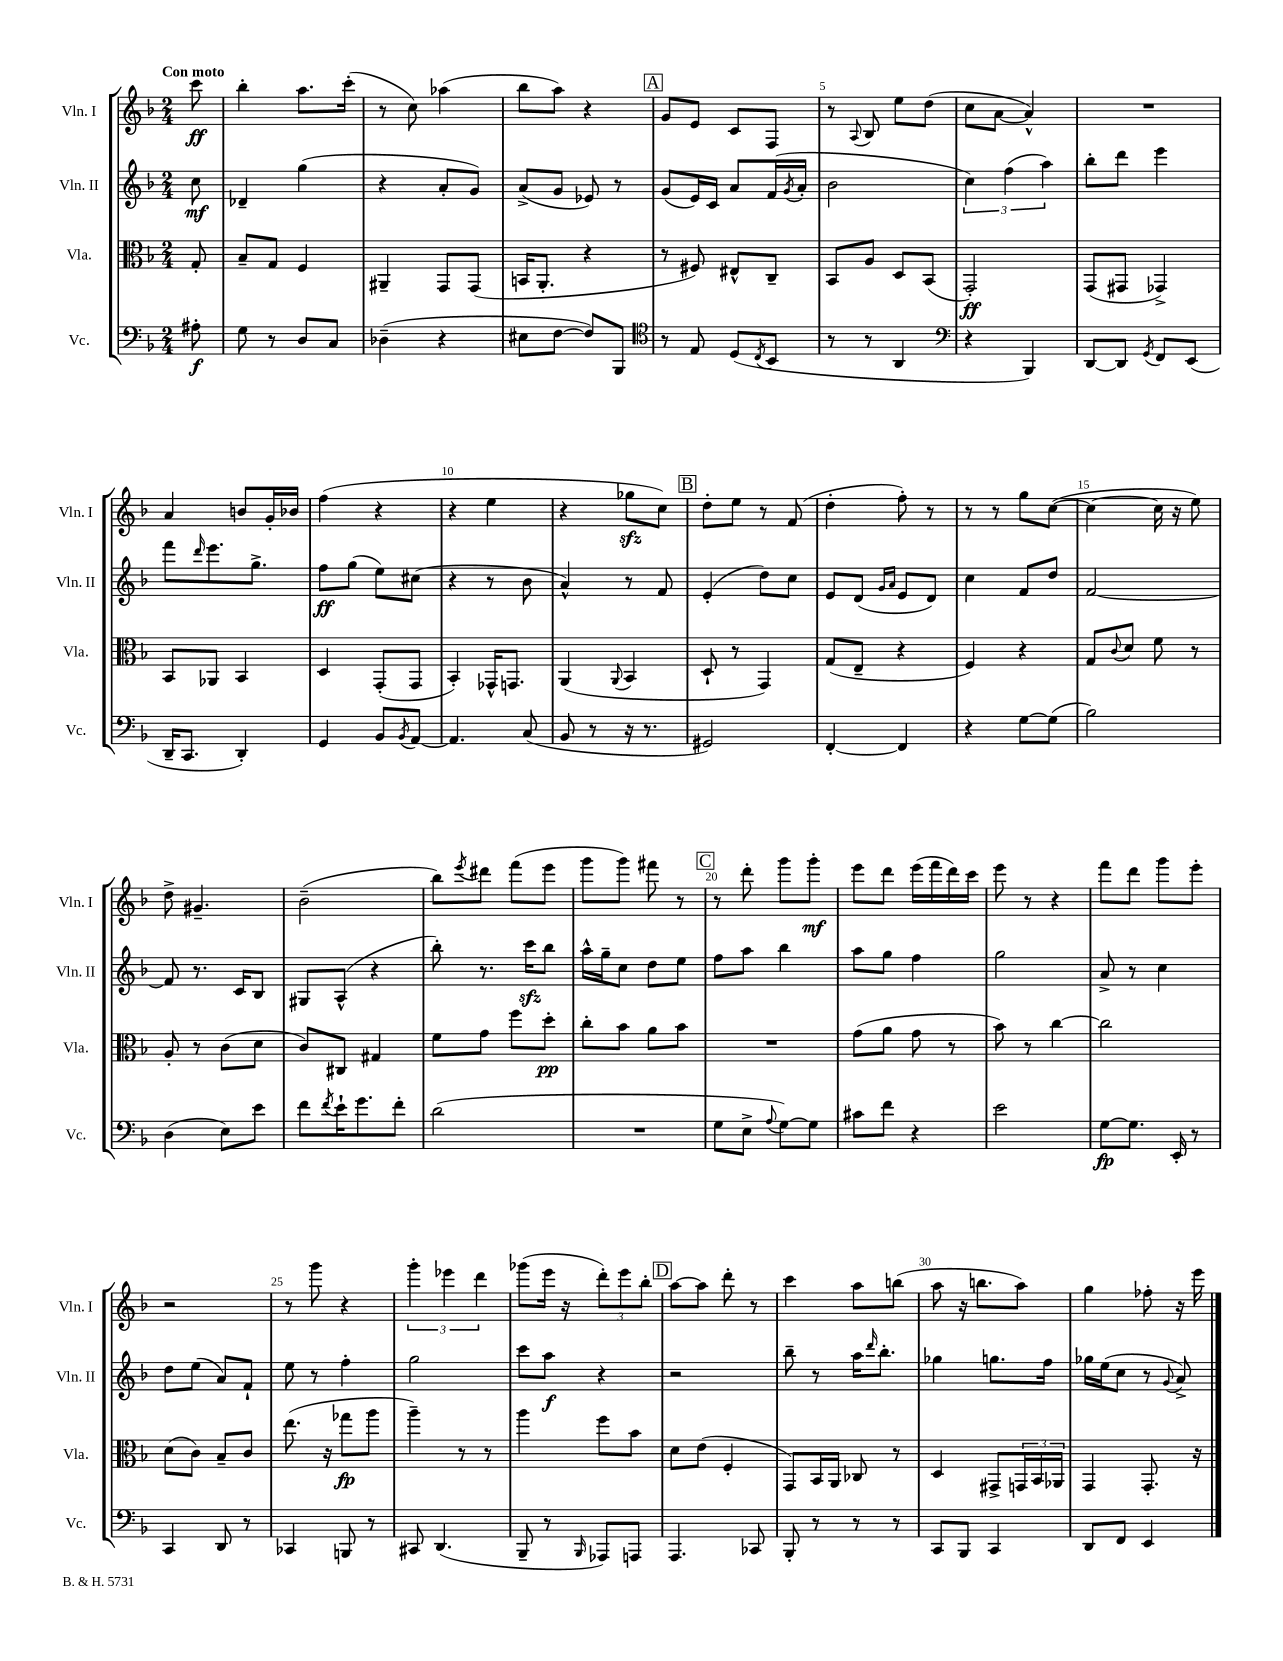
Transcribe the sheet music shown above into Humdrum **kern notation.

**kern	**kern	**kern	**kern
*staff4	*staff3	*staff2	*staff1
*clefF4	*clefC3	*clefG2	*clefG2
*k[b-]	*k[b-]	*k[b-]	*k[b-]
*M2/4	*M2/4	*M2/4	*M2/4
8A#'	8G'	8cc	8ccc
=	=	=	=
8G	8B-~	4d-~	4bb-'
8r	8G	.	.
8D	4F	(4gg	8.aa
8C	.	.	.
.	.	.	(16ccc'
=	=	=	=
(4D-~	4AA#~	4r	8r
.	.	.	8cc)
4r	8GG	8a'	(4aa-
.	(8GG	8g)	.
=	=	=	=
8E#	16BB	(8a^	8bb-
.	8.AA'	.	.
[8F	.	8g	8aa)
8F])	4r	8e-)	4r
8BBB-	.	8r	.
=	=	=	=
*clefC4	*	*	*
8r	8r	(8g	8g
8E	8F#)	16e)	8e
.	.	16c	.
(8D	8E#^^	8a	8c
8qC	.	.	.
8BB-	8C~	(16f	8F
.	.	8qg	.
.	.	16a'	.
=	=	=	=
8r	8BB-	2b-	8r
.	.	.	8qqA
8r	8A	.	8B-
4AA	8D	.	8ee
.	(8BB-	.	(8dd
=	=	=	=
*clefF4	*	*	*
4r	2GG')	6cc)	8cc
.	.	.	[8a
.	.	(6ff	.
4BBB-)	.	.	4a^^])
.	.	6aa)	.
=	=	=	=
[8DD	(8GG	8bb-'	2r
8DD]	8GG#	8ddd	.
8qGG	.	.	.
8FF	4GG-^)	4eee	.
(8EE	.	.	.
=	=	=	=
16DD~	8BB-	8fff	4a
8.CC	.	.	.
.	.	16qqddd	.
.	8AA-	8.eee	.
4DD')	4BB-	.	8b
.	.	8.gg^	.
.	.	.	16g'
.	.	.	16b-
=	=	=	=
4GG	4D	8ff	(4ff
.	.	(8gg	.
8BB-	(8GG'	8ee)	4r
8qBB-	.	.	.
[8AA	8GG	(8cc#	.
=	=	=	=
4.AA]	4BB-')	4r	4r
.	16GG-^^	8r	4ee
.	8.GG	.	.
(8C	.	8b-	.
=	=	=	=
8BB-	(4AA	4a^^)	4r
8r	.	.	.
.	8qqAA	.	.
16r	4BB-	8r	8gg-
8.r	.	.	.
.	.	8f	8cc)
=	=	=	=
2GG#)	8D`	(4e'	8dd'
.	8r	.	8ee
.	4GG)	8dd)	8r
.	.	8cc	(8f
=	=	=	=
[4FF'	(8G	8e	4dd'
.	8E~	(8d	.
.	.	16qqg	.
.	.	16qqa	.
4FF]	4r	8e	8ff')
.	.	8d)	8r
=	=	=	=
4r	4F)	4cc	8r
.	.	.	8r
[8G	4r	8f	8gg
(8G]	.	8dd	([8cc
=	=	=	=
2B-)	8G	[2f	4cc_
.	8qqc	.	.
.	8d	.	.
.	8f	.	16cc]
.	.	.	16r
.	8r	.	8ee)
=	=	=	=
(4D	8A'	8f]	8dd^
.	8r	8.r	4.g#~
8E)	(8c	.	.
.	.	16c	.
8e	8d	8B-	.
=	=	=	=
8f	8c)	8G#	(2b-~
8qf	.	.	.
16e`	8C#	(8A^^	.
8.g	.	.	.
.	4G#	4r	.
8f'	.	.	.
=	=	=	=
(2d	8f	8bb-')	8bb-)
.	.	.	8qeee
.	8g	8.r	8ddd#
.	8ff	.	(8fff
.	.	16ccc	.
.	8dd'	8bb-	8eee
=	=	=	=
2r	8cc'	16aa^^	8ggg
.	.	16gg~	.
.	8b-	8cc	8ggg)
.	8a	8dd	8fff#
.	8b-	8ee	8r
=	=	=	=
8G	2r	8ff	8r
8E^	.	8aa	8ddd'
8qqA	.	.	.
[8G)	.	4bb-	8ggg
8G]	.	.	8ggg'
=	=	=	=
8c#	(8g	8aa	8eee
8f	8a	8gg	8ddd
4r	8g	4ff	(16eee
.	.	.	16fff
.	8r	.	16ddd)
.	.	.	16ccc
=	=	=	=
2e	8b-)	2gg	8eee
.	8r	.	8r
.	[4cc	.	4r
=	=	=	=
[8G	2cc]	8a^	8fff
8.G]	.	8r	8ddd
.	.	4cc	8ggg
16EE'	.	.	.
8r	.	.	8eee'
=	=	=	=
4CC	(8d	8dd	2r
.	8c)	(8ee	.
8DD	8B-~	8a)	.
8r	8c	8f`	.
=	=	=	=
4CC-	(8.ee	8ee	8r
.	.	8r	8ggg
.	16r	.	.
8BBB	8gg-	4ff'	4r
8r	8aa	.	.
=	=	=	=
8CC#	4aa~)	2gg	6ggg'
(4.DD	.	.	.
.	.	.	6eee-
.	8r	.	.
.	.	.	6ddd
.	8r	.	.
=	=	=	=
8BBB-~	4aa	8ccc	(8ggg-
8r	.	8aa	16eee
.	.	.	16r
16qqBBB-	.	.	.
8AAA-)	8ff	4r	12ddd')
.	.	.	12eee
8AAA	8b-	.	.
.	.	.	12bb-'
=	=	=	=
4.AAA	8d	2r	[8aa
.	(8e	.	8aa]
.	4F'	.	8ddd'
8CC-	.	.	8r
=	=	=	=
8BBB-'	8GG)	8bb-~	4ccc
8r	16BB-	8r	.
.	16AA	.	.
8r	8C-	16aa	8aa
.	.	16qqddd	.
.	.	8.bb-'	.
8r	8r	.	(8bb
=	=	=	=
8CC	4D	4gg-	8aa
8BBB-	.	.	16r
.	.	.	8.bb
4CC	8GG#^	8.gg	.
.	24GG	.	8aa)
.	24BB-	.	.
.	.	16ff	.
.	24AA-	.	.
=	=	=	=
8DD	4GG	16gg-	4gg
.	.	(16ee	.
8FF	.	8cc	.
4EE	8.GG'	8r	8ff-'
.	.	8qqg	.
.	.	8a^)	16r
.	16r	.	16eee
==	==	==	==
*-	*-	*-	*-
